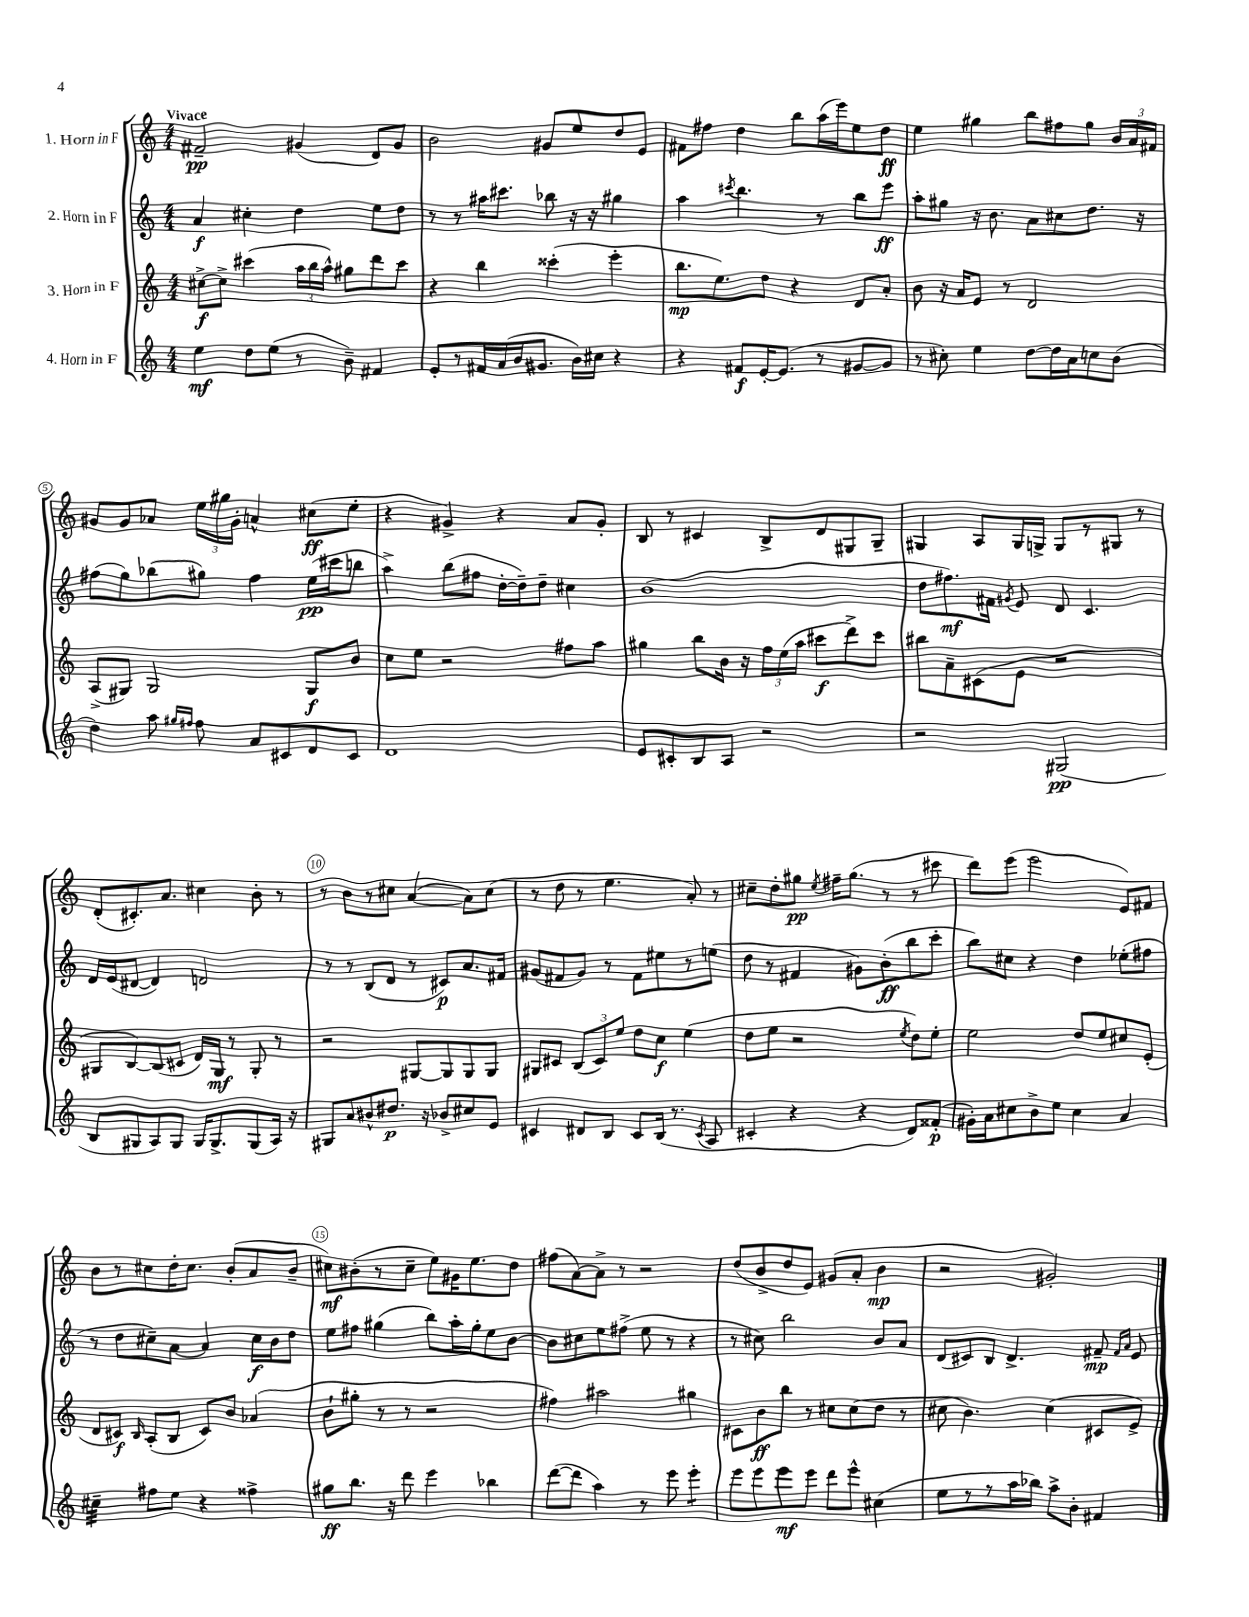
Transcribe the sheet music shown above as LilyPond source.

<<
\new StaffGroup <<
\new Staff = "s0" \with { instrumentName = "1. Horn in F" } {
    \clef treble \key c \major \numericTimeSignature \time 4/4 \tempo "Vivace"
    \autoBeamOff fis'2--\pp gis'4( d'8[) gis'8] |
    b'2 gis'8[ e''8 d''8 e'8] |
    fis'8[ fis''8] d''4 b''8[ a''16( e'''16) e''8 d''8]\ff |
    e''4 gis''4 b''8[ fis''8 gis''8] \tuplet 3/2 { b'16[ a'16 fis'16] } |
    gis'8[ gis'8 aes'8] \tuplet 3/2 { e''16[ gis''16 gis'16]-. } a'4-^ cis''8[\ff( e''8]-. |
    r4 gis'4->) r4 a'8[ gis'8]-. |
    b8 r8 cis'4 b8[-> d'8 gis8 gis8]-- |
    gis4 a8[ gis16 g16]-> g8[ r8 gis8] r8 |
    d'8[-.( cis'8.-.) a'8.] cis''4 b'8-. r8 |
    r8 b'8[ r8 cis''8] a'4~( a'8[) cis''8]( |
    r8 d''8 r8 e''4. a'8-.) r8 |
    cis''8[-- d''8-. gis''8]\pp \acciaccatura { e''8 } fis''16[-- gis''8.]( r8 r8 cis'''8 |
    d'''8[) e'''8]( e'''2 e'8[) fis'8] |
    b'8[ r8 cis''8 d''16-. cis''8.] b'8[-.( a'8 b'8]-- |
    cis''8[\mf) bis'8-.( r8 cis''8]-- e''8[) gis'16 e''8. d''8] |
    fis''8[( a'8~) a'8]-> r8 r2 |
    d''8[( b'8-> d''8 e'8]) gis'8[( a'8]-. b'4\mp |
    r2 gis'2-.) \bar "|." |
}
\new Staff = "s1" \with { instrumentName = "2. Horn in F" } {
    \clef treble \key c \major \numericTimeSignature \time 4/4
    \autoBeamOff a'4\f cis''4-. d''4 e''8[ d''8] |
    r8 r8 ais''16[ cis'''8.] bes''8 r16 r16 gis''4 |
    a''4 \acciaccatura { cis'''8 } b''4. r8 b''8[ e'''8]\ff |
    a''8[-. gis''8] r16 b'8. a'8[ cis''8 d''8.] r16 |
    fis''8[( g''8) bes''8( gis''8]) fis''4 e''16[\pp( cis'''16 b''8] |
    a''4->) b''8[( fis''8] d''16[~-. d''16--) d''8]-- cis''4 |
    b'1( |
    d''8[ fis''8.\mf) fis'16] \acciaccatura { gis'8 } e'8 d'8 c'4. |
    d'16[ e'16( dis'8]~ dis'4) d'2 |
    r8 r8 b8[( d'8] r8 cis'8[\p) a'8. fis'16] |
    gis'8[( fis'8 gis'8]) r8 fis'8[ eis''8 r8 e''8]( |
    d''8 r8 fis'4 gis'8[) b'8-.\ff( b''8 c'''8]-. |
    b''8[) cis''8] r4 d''4 ees''8[-.( fis''8] |
    r8 d''8[ cis''8--) a'8]~ a'4 cis''16[\f b'16 d''8] |
    e''8[ fis''8] gis''4( b''8[) a''16-. gis''16-. e''8 b'8]~ |
    b'8[ cis''8 e''8 fis''8]->( e''8 r8 r4 |
    r8 cis''8) b''2 b'8[ a'8] |
    d'8[( cis'8) b8] d'4.-> fis'8--\mp \grace { fis'16[ a'16] } e'8 \bar "|." |
}
\new Staff = "s2" \with { instrumentName = "3. Horn in F" } {
    \clef treble \key c \major \numericTimeSignature \time 4/4
    \autoBeamOff cis''8[~->\f cis''8]-> cis'''4( \tuplet 3/2 { a''16[ b''16 a''16]-^) } gis''8[ d'''8 cis'''8] |
    r4 b''4 cisis'''4-.( e'''4-. |
    b''8.[\mp e''8.) d''8] r4 d'8[ a'8]-. |
    b'8 r16 a'16[ e'8] r8 d'2 |
    a8[->( gis8]) gis2 gis8[\f b'8] |
    c''8[ e''8] r2 fis''8[ a''8] |
    gis''4 b''8[ b'16] r16 \tuplet 3/2 { f''16[ e''16( a''16] } cis'''8[\f d'''8->) cis'''8] |
    bis''8[ a'8-- cis'8( e'8] r2 |
    gis8[ b8~) b8( cis'8] d'16[) gis16]\mf r8 gis8-. r8 |
    r2 gis8[~ gis8 gis8 gis8] |
    gis8[ cis'8] \tuplet 3/2 { b8[( cis'8) e''8] } d''8[ c''8]\f e''4( |
    d''8[ e''8] r2 \acciaccatura { e''8 } d''8[) e''8]-. |
    e''2 d''8[ e''8 cis''8 e'8]-.( |
    d'8[ cis'8]\f) \grace { b16 } a8[-.( b8] cis'8[) b'8] aes'4( |
    b'8[-! gis''8]-. r8 r8 r2 |
    fis''4) ais''2 gis''4 |
    cis'8[ b'8\ff b''8] r8 cis''8[ cis''8( d''8] r8 |
    cis''8 b'4.) cis''4( cis'8[ e'8]->) \bar "|." |
}
\new Staff = "s3" \with { instrumentName = "4. Horn in F" } {
    \clef treble \key c \major \numericTimeSignature \time 4/4
    \autoBeamOff e''4\mf d''8[ e''8]( r8 b'8--) fis'4 |
    e'8[-. r8 fis'16 a'16( b'16 gis'8.] b'16[) cis''16] r4 |
    r4 fis'8[\f e'16~-. e'8.]( r8 gis'8[~ gis'8] |
    r8 cis''8-.) e''4 d''8[~ d''16 a'16 c''8 b'8]( |
    d''4) a''8 \grace { gis''16[ fis''16] } fis''8 a'8[ cis'8 d'8 cis'8] |
    d'1 |
    e'8[ cis'8-. b8 a8] r2 |
    r2 gis2\pp( |
    b8[ gis8 a8) gis8] gis16[ gis8.-> gis8( a16]) r16 |
    gis8[ a'8 bis'8-^ dis''8.]\p r16 bes'8[-> cis''8 e'8] |
    cis'4 dis'8[ b8] cis'8[ b16]( r8. \acciaccatura { cis'8 } a8 |
    cis'4-. r4 r4 d'8[) fisis'8]-.\p( |
    gis'16[-.) a'16 cis''8 b'8-> e''8] cis''4 a'4 |
    cis''4:32-- fis''8[ e''8] r4 fisis''4-> |
    gis''8[\ff b''8.] r16 d'''8 e'''4 bes''4 |
    d'''8[~( d'''8] a''4) r8 e'''8 e'''4:8-. |
    e'''8[ e'''8 e'''8\mf e'''8] d'''8[ e'''8]-^ cis''4( |
    e''8[ r8 r8 a''16 bes''16]) a''8[-> b'8]-. fis'4 \bar "|." |
}
>>
>>
\layout { \context { \Score \override BarNumber.break-visibility = ##(#f #t #t) barNumberVisibility = #(every-nth-bar-number-visible 5) \override BarNumber.stencil = #(make-stencil-circler 0.1 0.3 ly:text-interface::print) } }
